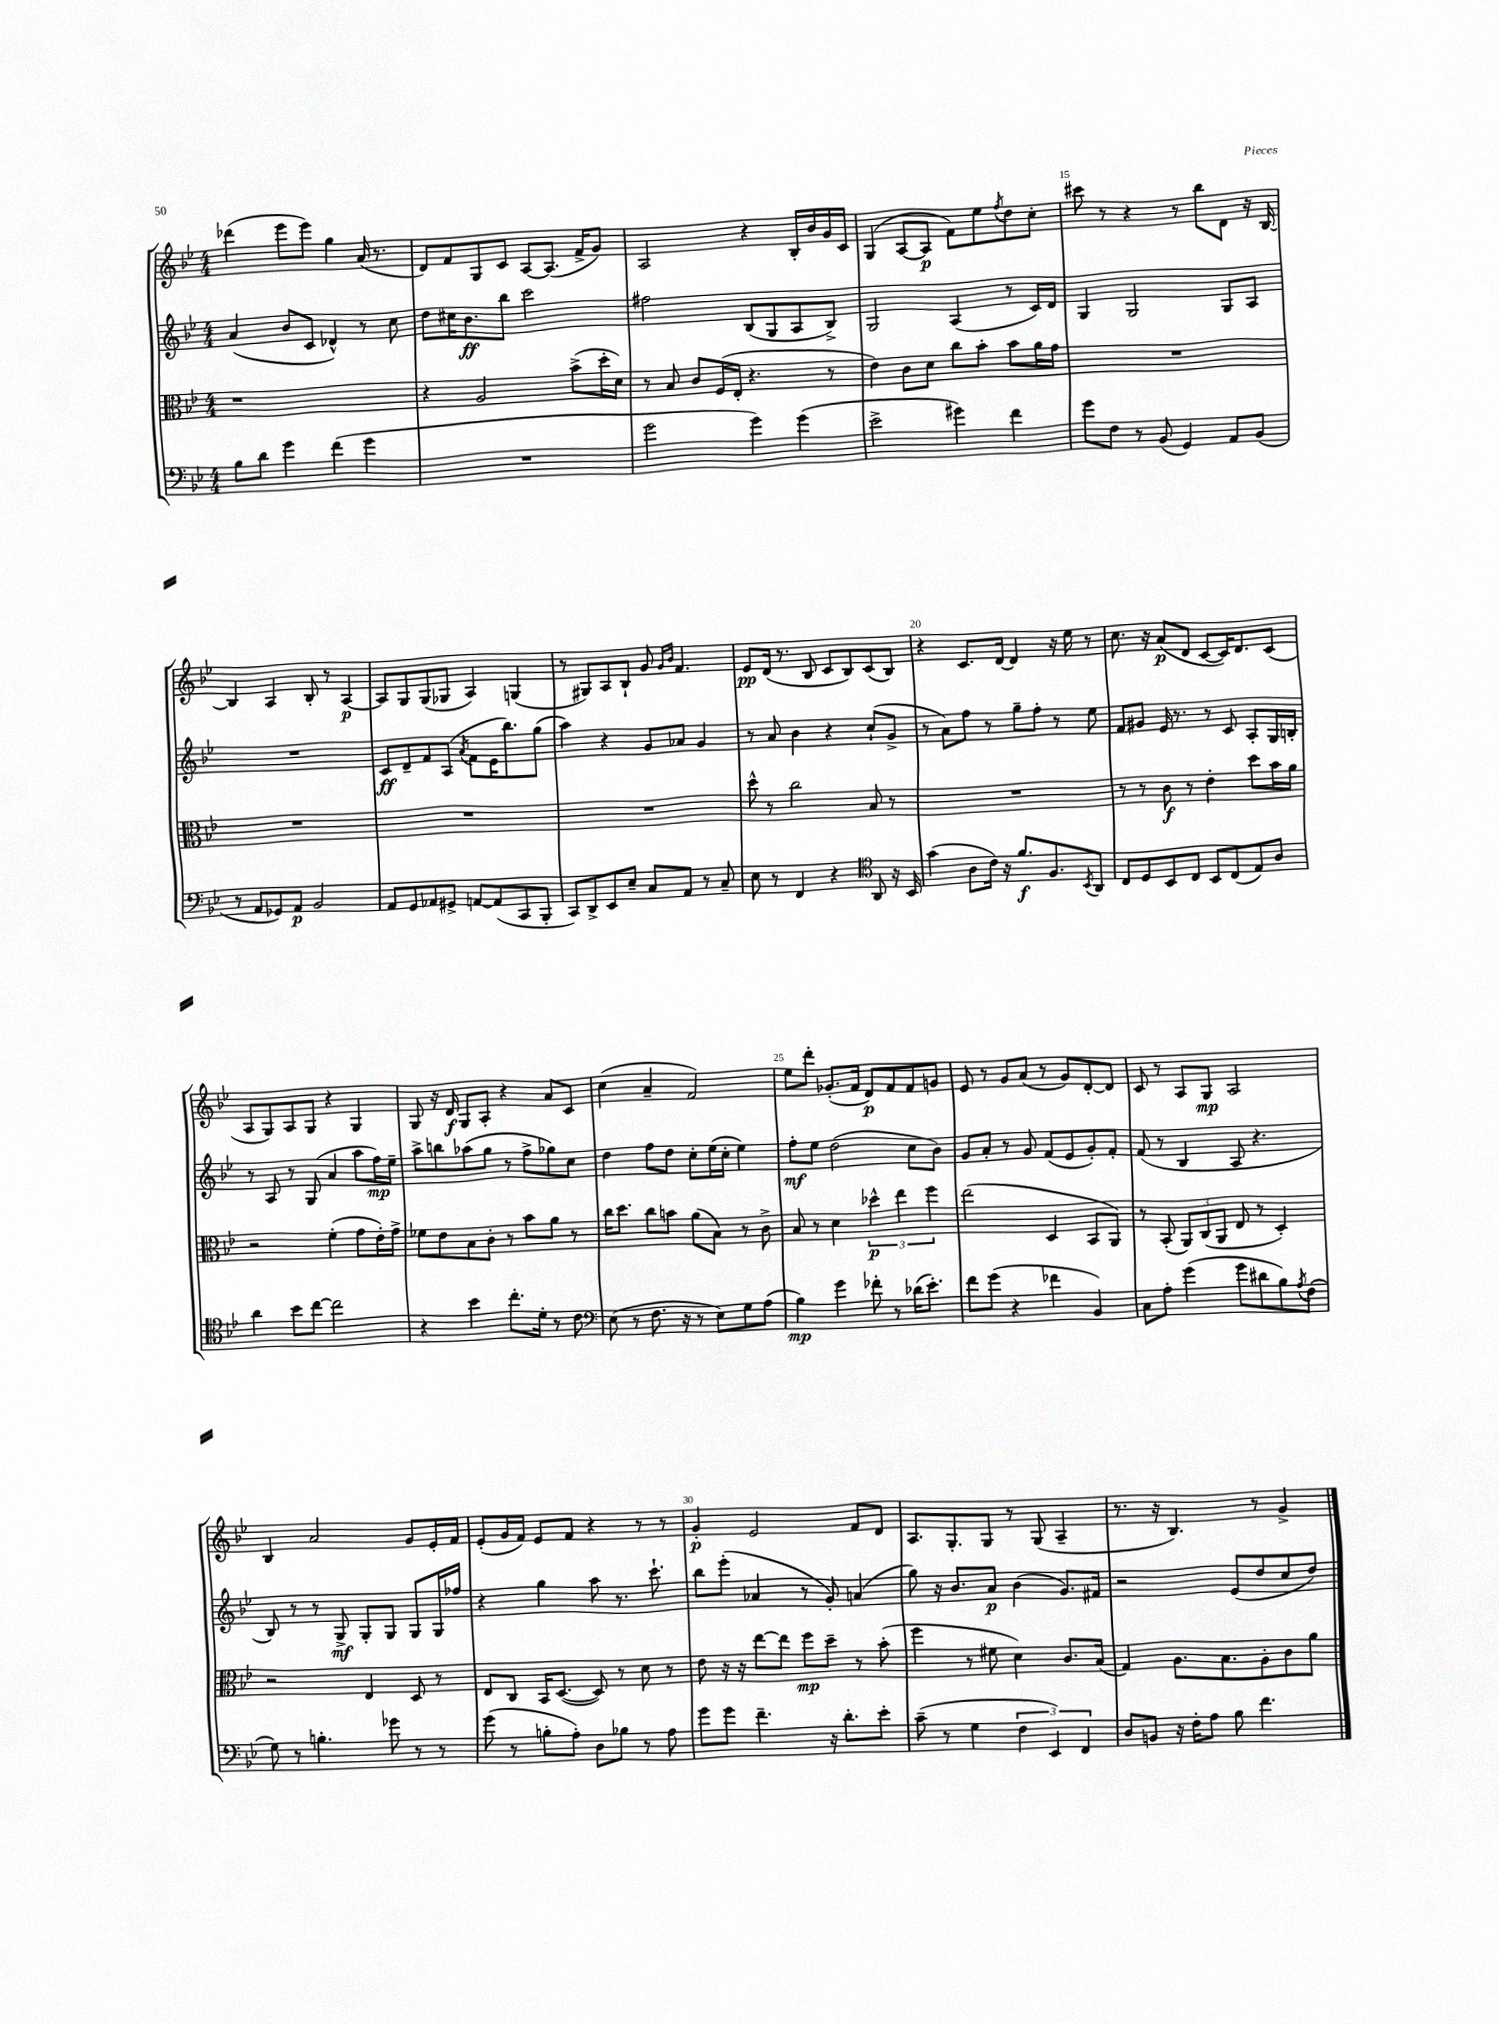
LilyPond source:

<<
\new StaffGroup <<
\new Staff = "s0" {
    \clef treble \key bes \major \numericTimeSignature \time 4/4
    des'''4( ees'''8 ees'''8) g''4 a'16( r8. |
    d'8) f'8 g8 c'8 a8~ a8.( f'16-> g'8) |
    a2 r4 bes16-. bes'16 g'16 c'16 |
    g4( a8~ a8\p f'8) ees''8 \acciaccatura { f''8 } d''8 c''8-. |
    cis'''8 r8 r4 r8 bes''8 d'8 r16 bes16~ |
    bes4 a4 bes8-. r8 a4~\p |
    a8 g8 g8( ges8 a4) g4( |
    r8 gis8) a8 bes8-! g'8 \grace { g'16 bes'16 } f'4. |
    ees'8\pp d'16( r8. bes8 c'8 bes8) c'8( bes8) |
    r4 c'8. d'16~ d'4 r16 ees''16 r8 |
    c''8. r16 a'8\p( d'8 c'8~ c'16) d'8. c'8( |
    a8 g8) a8 g8 r4 g4 |
    g8 r16 d'16\f g8 a8-. r4 a'8 c'8 |
    c''4( a'4-- f'2) |
    ees''8 d'''8-. ges'8.-.( f'16 d'8\p) f'8 f'8 g'8 |
    ees'8 r8 g'8 a'8( r8 g'8) d'8~-. d'8 |
    c'8 r8 a8 g8\mp a2 |
    bes4 a'2 g'8 ees'16-. f'16 |
    ees'8-.( g'16 f'16) ees'8 f'8 r4 r8 r8 |
    g'4-.\p ees'2 f'8 d'8 |
    a8. g8.-. g8 r8 g8( a4-- |
    r8. r16 bes4.) r8 g'4-> \bar "|." |
}
\new Staff = "s1" {
    \clef treble \key bes \major \numericTimeSignature \time 4/4
    a'4( bes'8 c'8 des'4-^) r8 c''8 |
    d''8 cis''16 bes'8.\ff bes''8 c'''2 |
    fis''2 bes8( g8 a8 bes8->) |
    g2 a4( r8 c'16) d'16 |
    g4 g2 g8 a8 |
    R1 |
    c'8\ff d'8-- f'8 a8( \acciaccatura { a'8 } f'8 ees'16 bes''8.) g''8( |
    a''4) r4 g'8 aes'8 g'4 |
    r8 a'8 bes'4 r4 c''8-!( g'8-> |
    r8 a'8) f''8 r8 g''8-- f''8-. r8 ees''8 |
    f'8 gis'8 ees'16 r8. r8 c'8 a8-. g16 b16-. |
    r8 a8 r8 g8( a'4 a''8 f''16\mp) ees''16-- |
    a''8-> b''8 aes''8( g''8 r8 f''8-> ges''8) c''8 |
    d''4 f''8 d''8 c''8-. ees''16( c''16-. ees''4) |
    f''8-.\mf ees''8 d''2( c''8 bes'8) |
    g'8 a'8-. r8 g'8 f'8( ees'8 g'8-.) f'8-. |
    f'8( r8 bes4 a8 r4. |
    bes8) r8 r8 g8->\mf g8-. g8 g8 g16 fes''16 |
    r4 g''4 a''8 r8. c'''8.-! |
    bes''8 ees'''8-.( aes'4 r8 g'8-.) a'4( |
    g''8) r16 bes'8. a'8\p bes'4( g'8.) fis'16 |
    r2 ees'8( d''8 c''8 d''8) \bar "|." |
}
\new Staff = "s2" {
    \clef alto \key bes \major \numericTimeSignature \time 4/4
    r1 |
    r4 a2 bes'8->( d''16-. d'16) |
    r8 bes8 c'8 f16( ees16-. r4. r8 |
    ees'4) c'8 d'8 c''8 bes'8-. bes'8 a'16 g'16 |
    R1 |
    R1 |
    R1 |
    R1 |
    d''8-^ r8 c''2 bes8 r8 |
    R1 |
    r8 r8 c'8\f r8 ees'4-. d''8 bes'16 a'16 |
    r2 f'4-.( g'8 ees'16-.) g'16-> |
    fes'8 ees'8 bes8 c'8-. r8 bes'8 a'8 r8 |
    c''16 d''8. c''8 b'8 a'8( bes8) r8 c'8-> |
    bes8 r8 d'4 \tuplet 3/2 { des''4-^\p ees''4 f''4 } |
    ees''2( d4 bes,8 a,8) |
    r8 bes,8-.( \tuplet 3/2 { a,8) c8( a,8 } ees8 r8 d4-.) |
    r2 ees4 d8 r8 |
    ees8 c8 bes,16 d8.~( d8) r8 d'8 r8 |
    ees'8 r16 r16 ees''8~ ees''8 f''8\mp d''8-- r8 bes'8-.( |
    f''4 r8 fis'8 d'4) c'8. bes16( |
    g4) a8. bes8. a8-. c'8 a'8 \bar "|." |
}
\new Staff = "s3" {
    \clef bass \key bes \major \numericTimeSignature \time 4/4
    bes8 d'8 g'4 f'4( g'4 |
    R1 |
    g'2 g'4) g'4( |
    ees'2-> gis'4) f'4 |
    g'8 f8 r8 bes,8( g,4) a,8 bes,8( |
    r8 a,8 ges,8) a,8\p bes,2 |
    a,8 g,8 aes,8 gis,8-> a,8~ a,8( c,8 bes,,8-. |
    c,8) d,8-> ees,8 ees8-- c8 a,8 r8 c8-- |
    ees8 r8 f,4 r4 \clef tenor a,8 r16 bes,16 |
    g'4( a8 c'16) r16 f'8.\f f8. \acciaccatura { bes,8 } a,8 |
    c8 d8 bes,8 c8 bes,8 c8( ees8) a8 |
    a'4 bes'8 c''8~ c''2 |
    r4 bes'4 c''8.-. d'16-. r8 c'8 |
    \clef bass ees8( r8 f8. r16 r8 ees8) g8 a8( |
    bes4\mp) g'4 fes'8-. r8 des'16( ees'8.-.) |
    f'8 g'8( r4 fes'4 bes,4) |
    c8 a8-. g'4( g'8 dis'8 bes8) \acciaccatura { a8 } f8( |
    g8) r8 b4.-. ges'8 r8 r8 |
    g'8( r8 b8-. a8-.) d8 bes8 r8 a8 |
    g'8 g'8 f'4.-- r16 d'8.-. ees'8-. |
    c'8--( r8 g4 \tuplet 3/2 { f4 ees,4) f,4 } |
    d8 b,8 r16 f16-. a8 bes8 f'4. \bar "|." |
}
>>
>>
\layout { \context { \Score currentBarNumber = #11 \override BarNumber.break-visibility = ##(#f #t #t) barNumberVisibility = #(every-nth-bar-number-visible 5) } }
